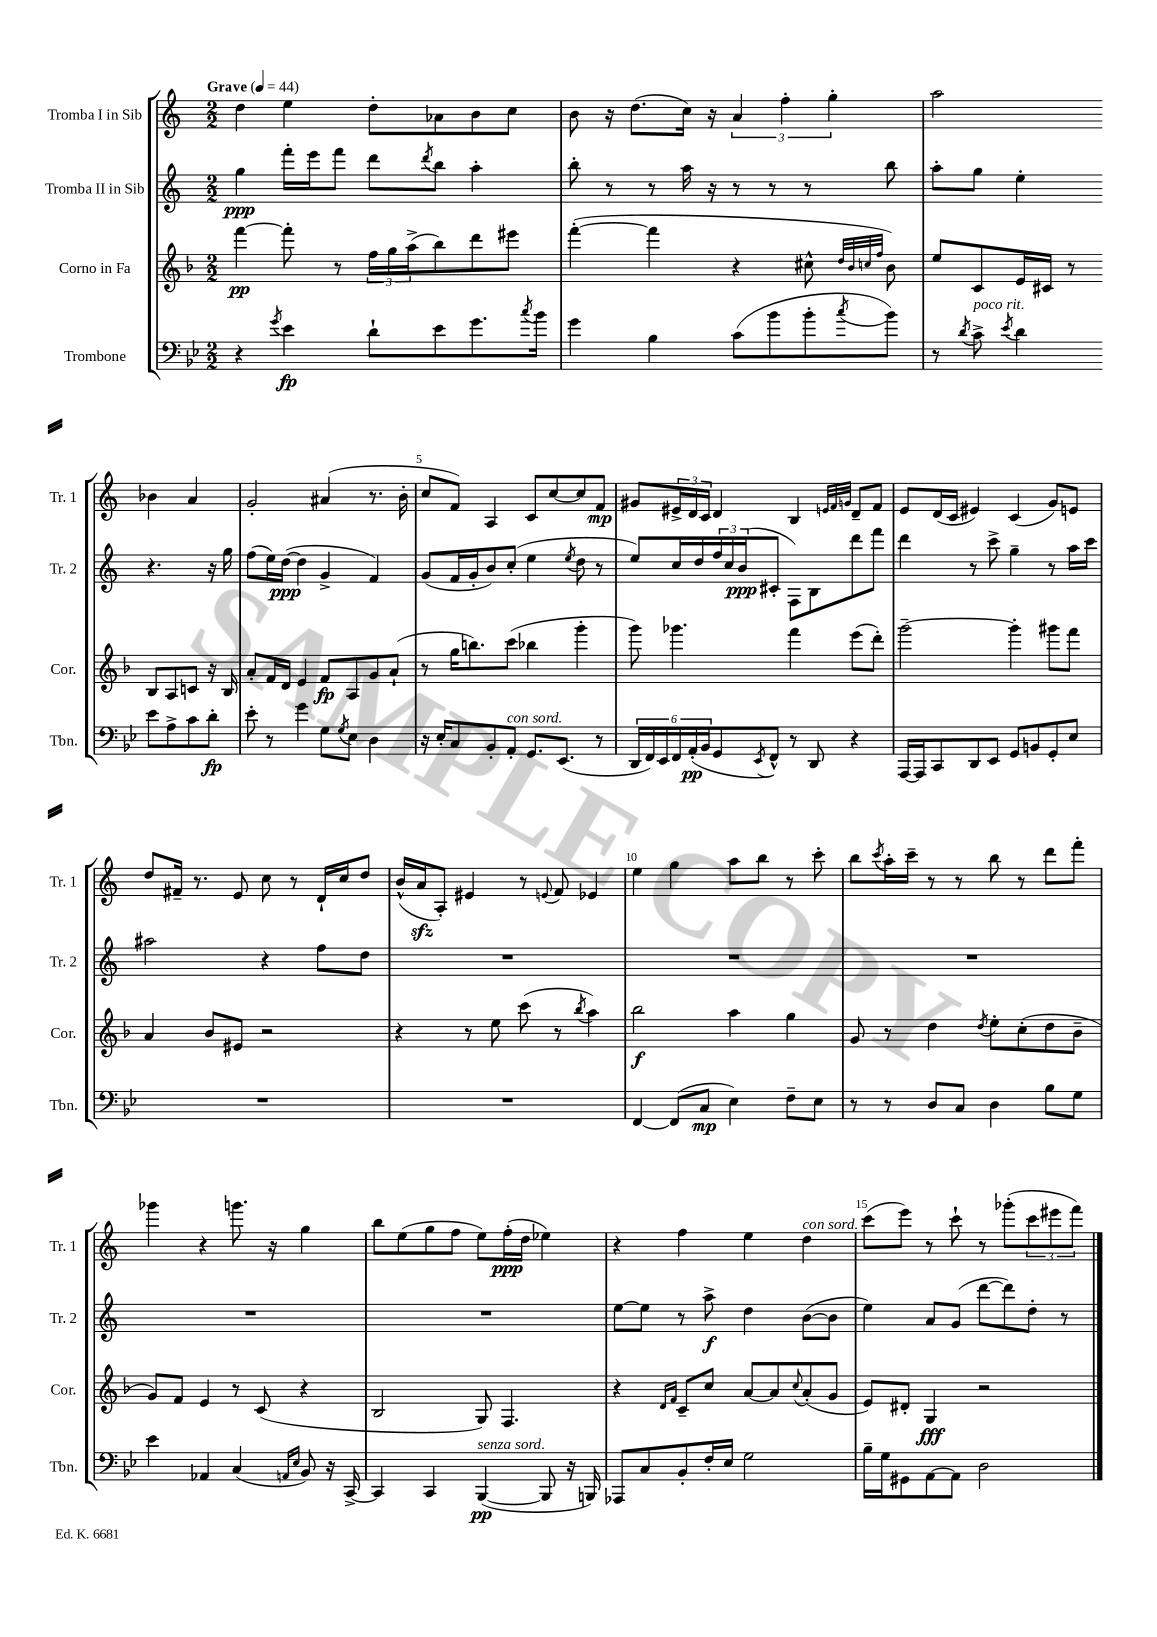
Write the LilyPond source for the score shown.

<<
\new StaffGroup <<
\new Staff = "s0" \with { instrumentName = "Tromba I in Sib" shortInstrumentName = "Tr. 1" } {
    \clef treble \key c \major \numericTimeSignature \time 2/2 \tempo "Grave" 4 = 44
    d''4 e''4 d''8-. aes'8 b'8 c''8 |
    b'8 r16 d''8.( c''16) r16 \tuplet 3/2 { a'4 f''4-. g''4-. } |
    a''2 bes'4 a'4 |
    g'2-. ais'4( r8. b'16-. |
    c''8 f'8) a4 c'8 c''8~ c''8 f'8\mp |
    gis'8 \tuplet 3/2 { eis'16-> d'16 c'16 } d'4 b4 \grace { e'32 f'32 g'32 } d'8-- f'8 |
    e'8 d'16( c'16 eis'4) c'4( g'8) e'8 |
    d''8 fis'16-- r8. e'8 c''8 r8 d'16-! c''16 d''8 |
    b'16-^( a'16\sfz a8-.) eis'4 r8 \appoggiatura { e'8 } f'8 ees'4 |
    e''4 g''4 a''8 b''8 r8 c'''8-. |
    b''8 \acciaccatura { c'''8 } a''16-. c'''16-- r8 r8 b''8 r8 d'''8 f'''8-. |
    ges'''4 r4 g'''8. r16 g''4 |
    b''8 e''8( g''8 f''8 e''8) f''16-.\ppp( d''16 ees''4) |
    r4 f''4 e''4 d''4^\markup { \italic "con sord." } |
    c'''8( e'''8) r8 c'''8-! r8 ges'''8-.( \tuplet 3/2 { c'''8 eis'''8 f'''8) } \bar "|." |
}
\new Staff = "s1" \with { instrumentName = "Tromba II in Sib" shortInstrumentName = "Tr. 2" } {
    \clef treble \key c \major \numericTimeSignature \time 2/2
    g''4\ppp f'''16-. e'''16 f'''8 d'''8 \acciaccatura { d'''8 } b''8 a''4-. |
    b''8-. r8 r8 a''16 r16 r8 r8 r8 b''8 |
    a''8-. g''8 e''4-. r4. r16 g''16 |
    f''8( e''16) d''16~\ppp( d''4 g'4-> f'4) |
    g'8( f'16 g'16-. b'8) c''8-.( e''4 \acciaccatura { e''8 } d''8 r8 |
    e''8) c''16 d''16 \tuplet 3/2 { f''16 c''16 b'16\ppp( } cis'8-. f8) b8 d'''8 f'''8 |
    d'''4 r8 c'''8-> g''4-- r8 a''16 c'''16 |
    ais''2 r4 f''8 d''8 |
    R1 |
    R1 |
    R1 |
    R1 |
    R1 |
    e''8~ e''8 r8 a''8->\f d''4 b'8~( b'8 |
    e''4) a'8 g'8( d'''8~ d'''8) d''8-. r8 \bar "|." |
}
\new Staff = "s2" \with { instrumentName = "Corno in Fa" shortInstrumentName = "Cor." } {
    \clef treble \key f \major \numericTimeSignature \time 2/2
    f'''4~\pp f'''8-. r8 \tuplet 3/2 { f''16 g''16 a''16->( } bes''8) d'''8 eis'''8 |
    f'''4~-.( f'''4 r4 cis''8-^ \grace { d''32 bes'32 c''32 f''32 } bes'8) |
    e''8 c'8 e'16 cis'16 r8 bes8 a8 c'8 r16 bes16 |
    a'8-. f'16 d'16 e'4 f'8\fp a8 g'8 a'8-!( |
    r8 g''16 b''8.) c'''8( bes''4 g'''4-. |
    g'''8) ges'''4. f'''4 e'''8( d'''8-.) |
    g'''2~-- g'''4-. gis'''8 f'''8 |
    a'4 bes'8 eis'8 r2 |
    r4 r8 e''8 c'''8( r8 \acciaccatura { bes''8 } a''4) |
    bes''2\f a''4 g''4 |
    g'8 r8 d''4 \acciaccatura { d''8 } e''8-. c''8-.( d''8 bes'8-- |
    g'8) f'8 e'4 r8 c'8( r4 |
    bes2 g8) f4. |
    r4 \grace { d'16 f'16 } c'8-- c''8 a'8~ a'8 \appoggiatura { c''8 } a'8-.( g'8 |
    e'8) dis'8-. g4\fff r2 \bar "|." |
}
\new Staff = "s3" \with { instrumentName = "Trombone" shortInstrumentName = "Tbn." } {
    \clef bass \key bes \major \numericTimeSignature \time 2/2
    r4 \acciaccatura { g'8 } ees'4\fp d'8-! ees'8 g'8. \acciaccatura { c''8 } bes'16 |
    g'4 bes4 c'8( bes'8 bes'8-. \acciaccatura { c''8 } bes'8) |
    r8 \acciaccatura { d'8 } c'8->^\markup { \italic "poco rit." } \acciaccatura { ees'8 } d'4 ees'8 a8-> c'8 d'8-.\fp |
    ees'8-. r8 g'4 g8 \acciaccatura { g8 } ees8 d4 |
    r16 ees16-. c8 bes,8-. a,8-.^\markup { \italic "con sord." } g,8. ees,8.( r8 |
    \tuplet 6/4 { d,16 f,16) ees,16 f,16 a,16-.\pp( bes,16 } g,8 \acciaccatura { ees,8 } f,8-^) r8 d,8 r4 |
    a,,16~ a,,16 c,8 d,8 ees,8 g,8 b,8 g,8-. ees8 |
    R1 |
    R1 |
    f,4~ f,8( c8\mp ees4) f8-- ees8 |
    r8 r8 d8 c8 d4 bes8 g8 |
    ees'4 aes,4 c4( \grace { a,16 ees16 } bes,8) r16 c,16~-> |
    c,4 c,4 bes,,4~\pp^\markup { \italic "senza sord." }( bes,,8 r16 b,,16) |
    aes,,8 c8 bes,8-. f16-. ees16 g2 |
    bes16-- g16 gis,8 a,8~ a,8 d2 \bar "|." |
}
>>
>>
\layout { \context { \Score \override BarNumber.break-visibility = ##(#f #t #t) barNumberVisibility = #(every-nth-bar-number-visible 5) } }
